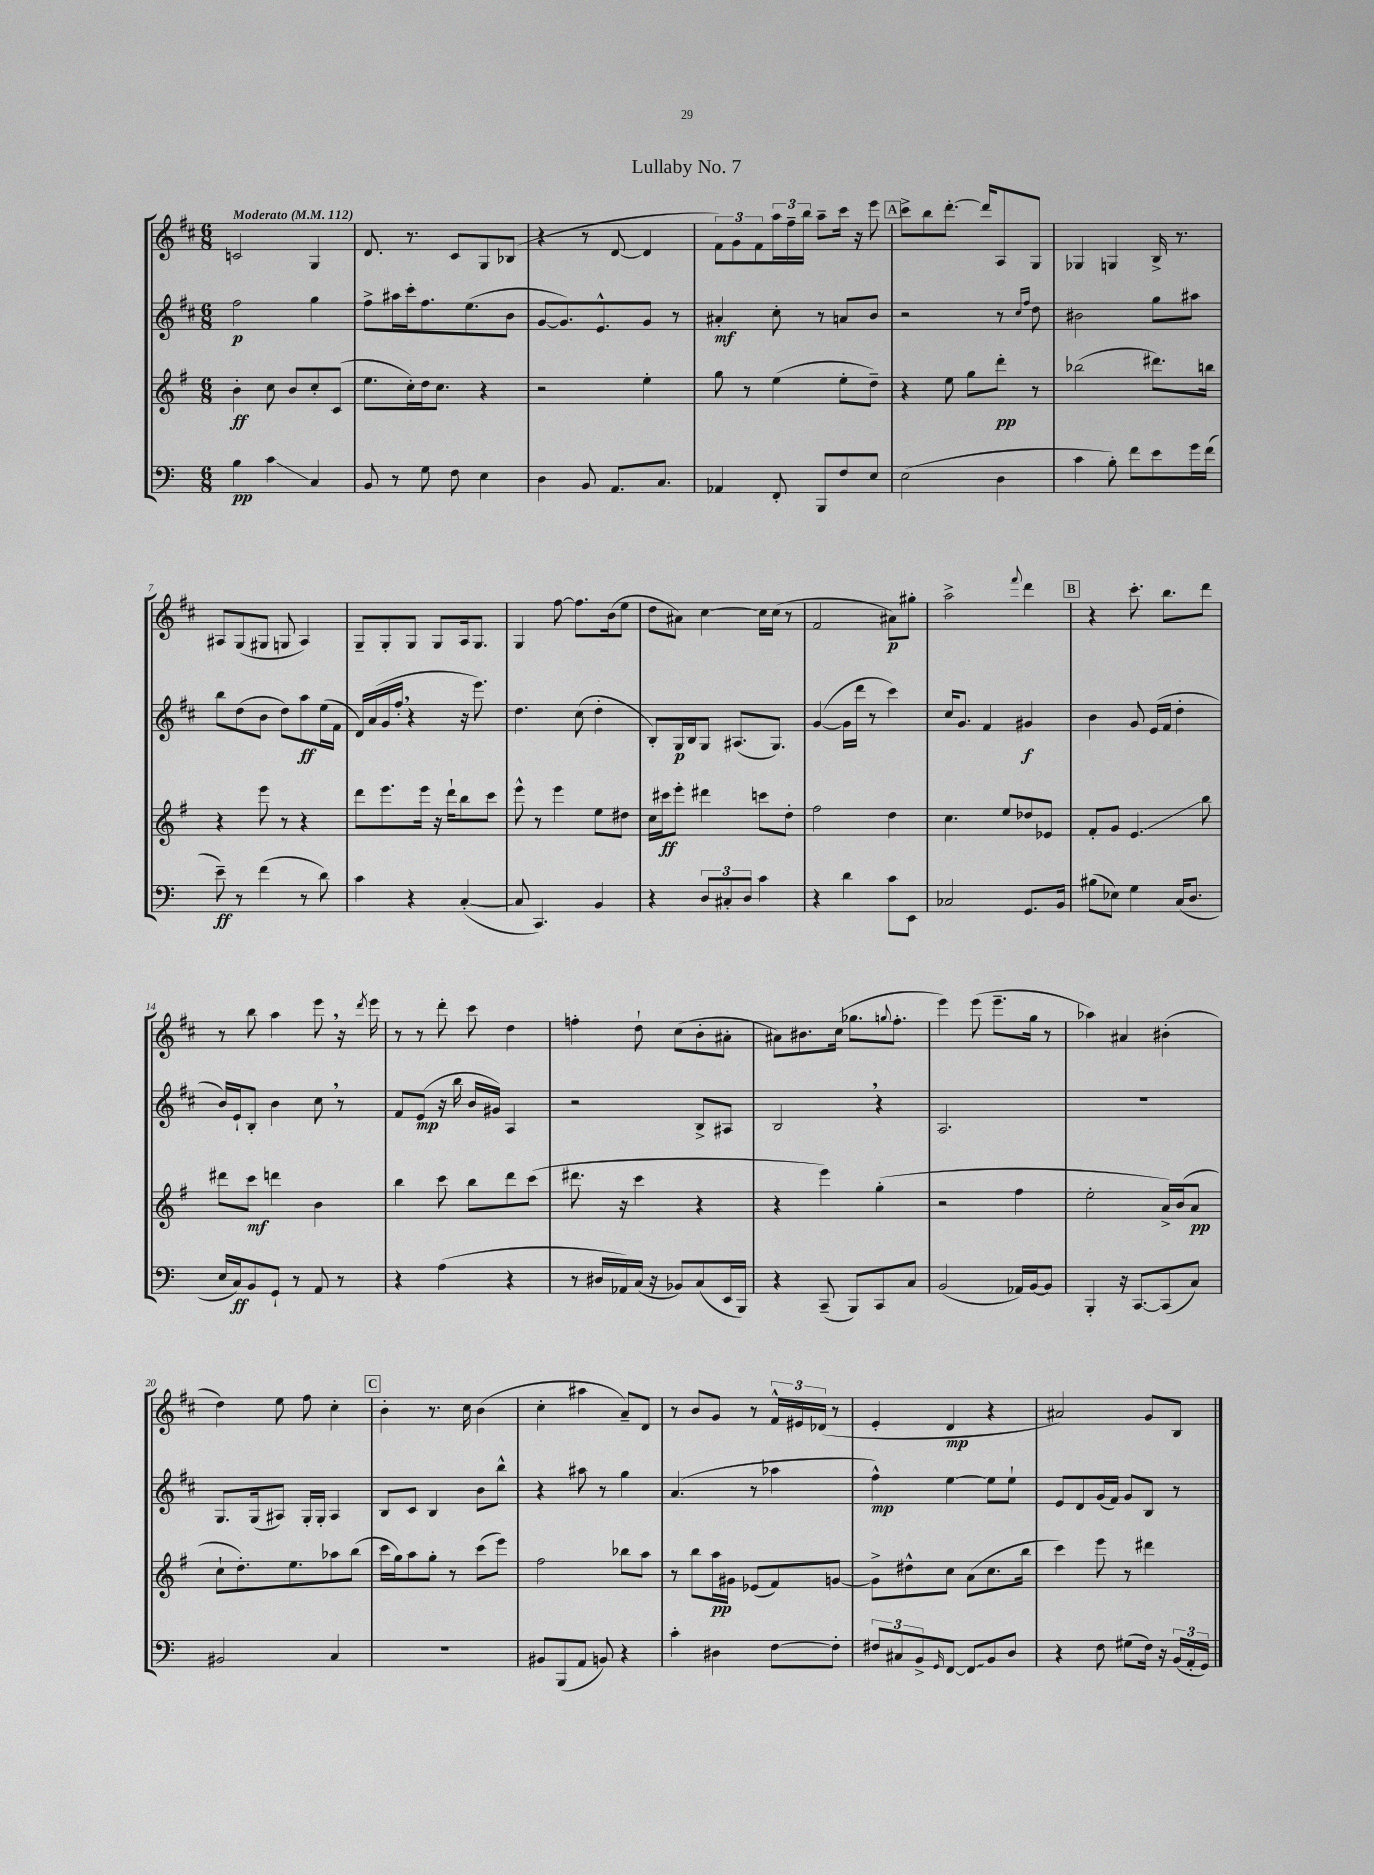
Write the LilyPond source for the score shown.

\header { title = "Lullaby No. 7" }
<<
\new StaffGroup <<
\new Staff = "s0" {
    \clef treble \key d \major \numericTimeSignature \time 6/8 \tempo "Moderato" 4 = 112
    c'2 g4 |
    d'8. r8. cis'8 g8 bes8( |
    r4 r8 d'8~ d'4 |
    \tuplet 3/2 { fis'8) g'8 fis'8 } \tuplet 3/2 { a''16 fis''16-- b''16 } a''8-- cis'''16 r16 e'''8 |
    \mark \markup { \box "A" } cis'''8-> b''8 d'''8.~-. d'''16 a8 g8 |
    ges4 g4 b16-> r8. |
    ais8 g8( gis8 g8 ais4) |
    g8-- g8-. g8 g8 a16 g8. |
    g4 fis''8~ fis''8. b'16( e''8 |
    d''8 ais'8) cis''4~ cis''16 cis''16( r8 |
    fis'2 ais'8\p) gis''8-. |
    a''2-> \appoggiatura { fis'''8 } d'''4 |
    \mark \markup { \box "B" } r4 cis'''8.-. b''8. d'''8 |
    r8 b''8 a''4 e'''8 \breathe r16 \acciaccatura { d'''8 } e'''16 |
    r8 r8 d'''8-. cis'''8 d''4 |
    f''4-. d''8-! cis''8( b'8-. ais'8-. |
    ais'8) bis'8. cis''16( ges''8. \appoggiatura { g''8 } fis''8.-. |
    e'''4) e'''8( e'''8.-- g''16 r8 |
    aes''4) ais'4 bis'4-.( |
    d''4) e''8 fis''8 cis''4-. |
    \mark \markup { \box "C" } b'4-. r8. cis''16 b'4( |
    cis''4-. ais''4 a'8--) d'8 |
    r8 b'8 g'8 r8 \tuplet 3/2 { fis'16-^ eis'16 des'16( } r8 |
    e'4-. d'4\mp r4 |
    ais'2) g'8 b8 \bar "|." |
}
\new Staff = "s1" {
    \clef treble \key d \major \numericTimeSignature \time 6/8
    fis''2\p g''4 |
    fis''8-> ais''16 cis'''16-. fis''8. e''8.( b'8 |
    g'8~ g'8.) e'8.-^ g'8 r8 |
    ais'4-.\mf cis''8-. r8 a'8 b'8 |
    \mark \markup { \box "A" } r2 r8 \grace { cis''16 fis''16 } d''8 |
    bis'2 g''8 ais''8 |
    b''8 d''8( b'8 d''8) a''8\ff e''16( fis'16 |
    d'16) a'16( g'16 fis''16-. \breathe r4 r16 e'''8.) |
    d''4. cis''8( d''4-. |
    b8-.) g16\p b16 g8 ais8.( g8.) |
    g'4~( g'16 d'''16 r8 cis'''4) |
    cis''16 g'8. fis'4 gis'4\f |
    \mark \markup { \box "B" } b'4 g'8 e'16( fis'16 d''4-. |
    b'16) e'16-! b8-. b'4 cis''8 \breathe r8 |
    fis'8 e'8\mp( r16 b''16 b'16 gis'16) a4 |
    r2 b8-> ais8 |
    b2 \breathe r4 |
    a2. |
    R2. |
    g8. g16( ais8) g16-. g16-. ais4 |
    \mark \markup { \box "C" } b8 cis'8 b4 b'8 b''8-^ |
    r4 ais''8 r8 g''4 |
    a'4.( r8 aes''4 |
    fis''4-^\mp) e''4~ e''8 e''8-! |
    e'8 d'8 g'16( fis'16) g'8 b8 r8 \bar "|." |
}
\new Staff = "s2" {
    \clef treble \key g \major \numericTimeSignature \time 6/8
    b'4-.\ff c''8 b'8 c''8-. c'8( |
    e''8. c''16-.) d''16 c''8. r4 |
    r2 e''4-. |
    g''8 r8 e''4( e''8-. d''8--) |
    \mark \markup { \box "A" } r4 e''8 g''8 d'''8-.\pp r8 |
    bes''2( dis'''8.) b''16 |
    r4 e'''8 r8 r4 |
    d'''8 e'''8. e'''16 r16 d'''16-! b''8 c'''8 |
    e'''8-^ r8 e'''4 e''8 dis''8 |
    c''16 cis'''16\ff e'''8-. dis'''4 c'''8 d''8-. |
    fis''2 d''4 |
    c''4. e''8 des''8 ees'8 |
    \mark \markup { \box "B" } fis'8-. g'8 e'4.\glissando b''8 |
    dis'''8 c'''8\mf d'''4 b'4 |
    b''4 c'''8 b''8 d'''8 c'''8( |
    dis'''8. r16 c'''4 r4 |
    r4 e'''4) g''4-.( |
    r2 fis''4 |
    e''2-. a'16->) b'16( a'8\pp |
    c''8-! d''8.-.) e''8. aes''8 b''8( |
    \mark \markup { \box "C" } c'''16 g''16) a''8 g''8-. r8 c'''8( e'''8) |
    fis''2 bes''8 a''8 |
    r8 b''8 a''16\pp gis'16 ees'8( fis'8) g'8~ |
    g'8-> dis''8-^ c''8 a'8( c''8. b''16 |
    c'''4) e'''8 r8 dis'''4 \bar "|." |
}
\new Staff = "s3" {
    \clef bass \key c \major \numericTimeSignature \time 6/8
    b4\pp c'4\glissando c4 |
    b,8 r8 g8 f8 e4 |
    d4 b,8 a,8. c8. |
    aes,4 f,8-. b,,8 f8 e8 |
    \mark \markup { \box "A" } e2( d4 |
    c'4 b8-.) f'8 e'8 g'16 f'16( |
    e'8--\ff) r8 f'4( r8 d'8) |
    c'4 r4 c4~-.( |
    c8 c,4.) b,4 |
    r4 \tuplet 3/2 { d8 cis8-. d8 } c'4 |
    r4 d'4 c'8 e,8 |
    ces2 g,8. b,16 |
    \mark \markup { \box "B" } bis8( ees8) g4 c16( d8. |
    e16 c16\ff) b,8 g,8-! r8 a,8 r8 |
    r4 a4( r4 |
    r8 dis16 aes,16) c16( r16 bes,8) c8( e,16 b,,16) |
    r4 c,8--( b,,8) c,8 c8 |
    b,2( aes,16) b,16~ b,8 |
    b,,4-. r16 c,8.~ c,8( c8) |
    bis,2 c4 |
    \mark \markup { \box "C" } R2. |
    bis,8 b,,8( a,8 b,8) r4 |
    c'4-. dis4 f8~ f8-. |
    \tuplet 3/2 { fis8 cis8 b,8-> } \grace { g,16 } f,8~ \once \override Glissando.style = #'zigzag f,8\glissando b,8 d8 |
    r4 f8 gis8( f16) r16 \tuplet 3/2 { b,16( a,16-. g,16) } \bar "|." |
}
>>
>>
